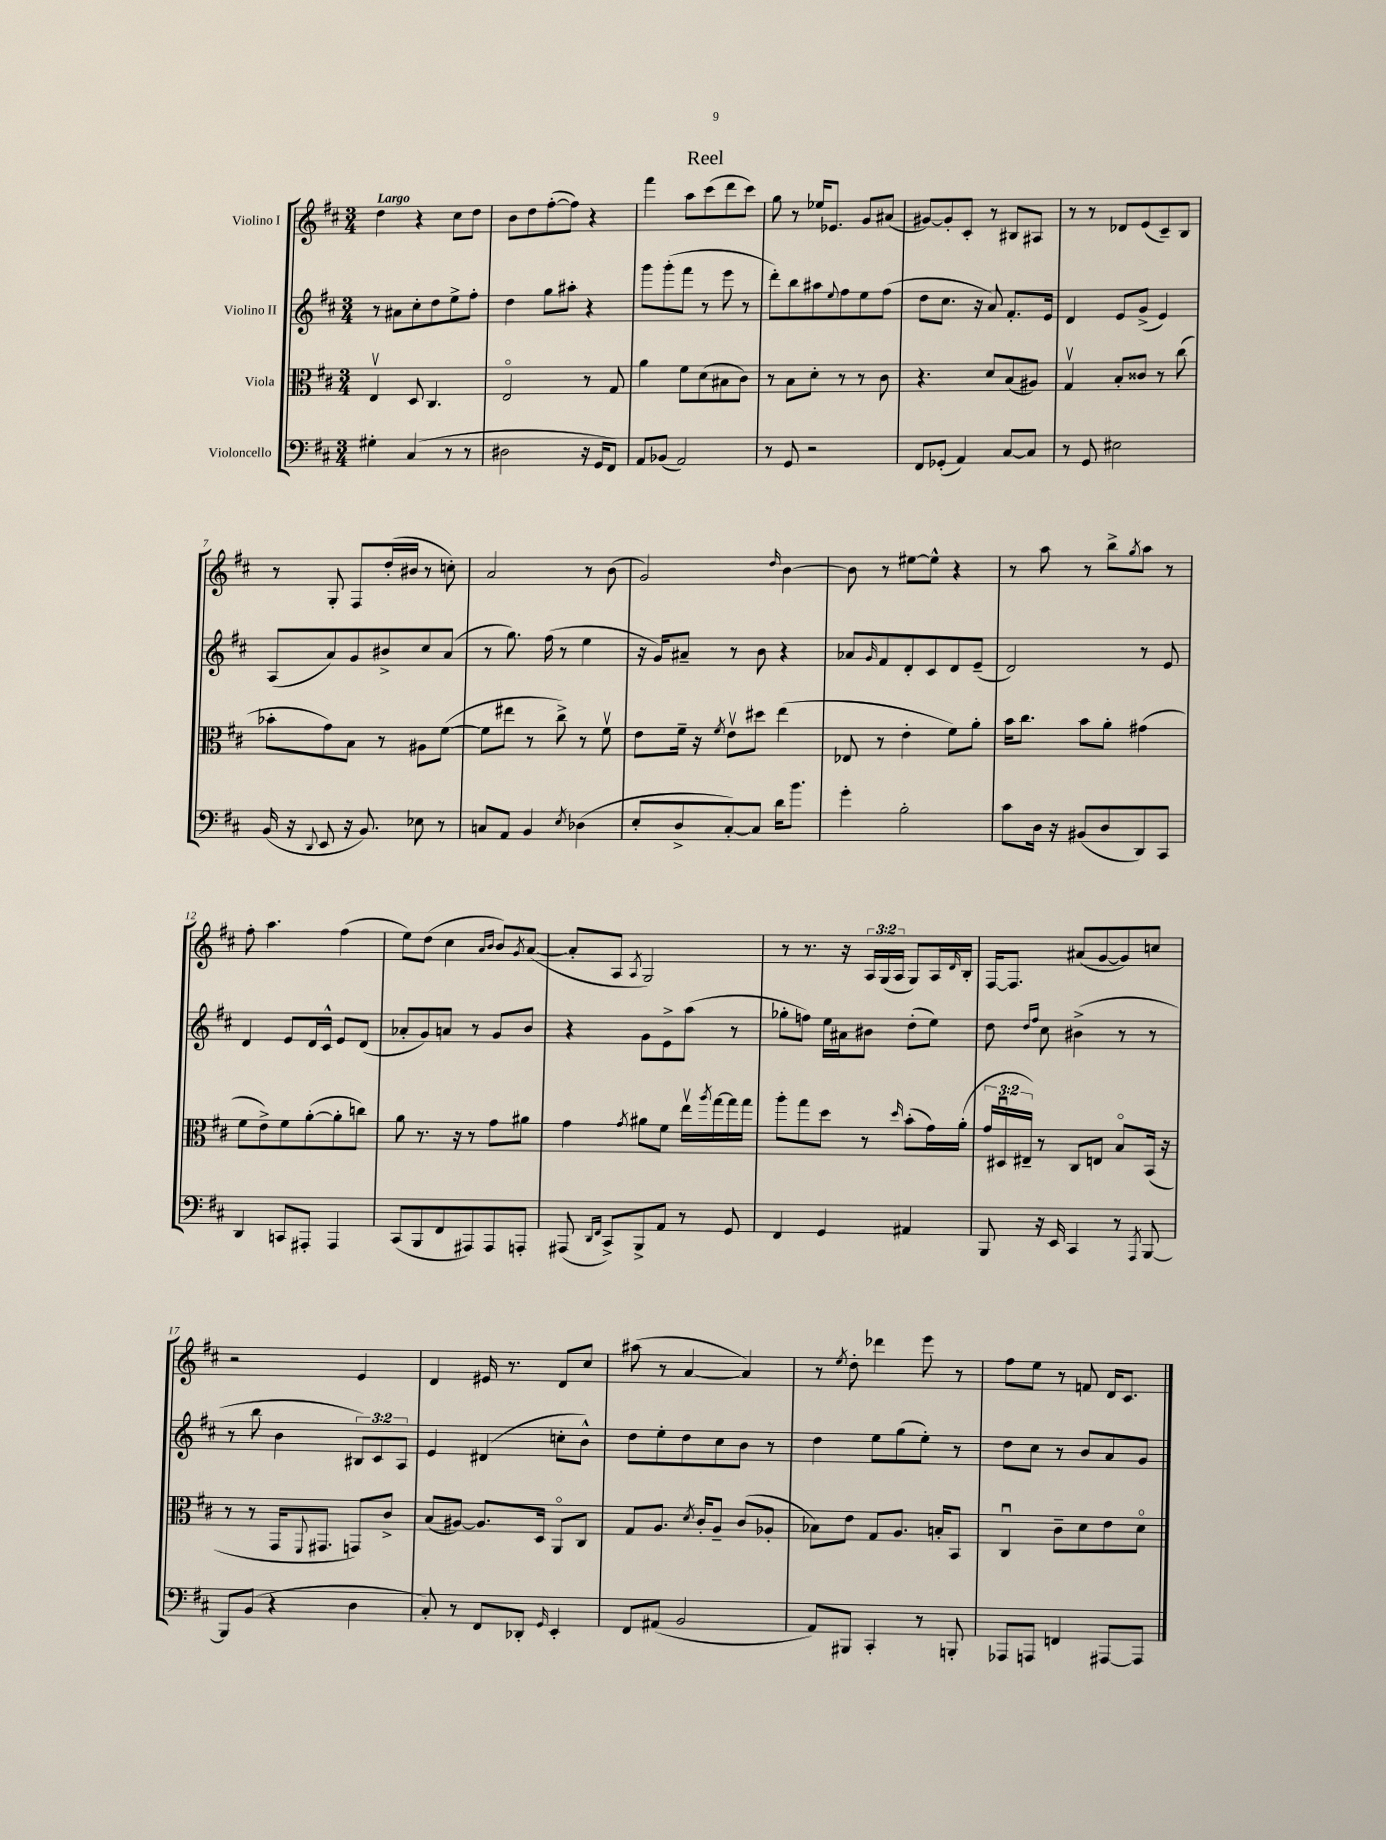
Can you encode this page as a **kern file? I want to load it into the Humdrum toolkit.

**kern	**kern	**kern	**kern
*part4	*part3	*part2	*part1
*staff4	*staff3	*staff2	*staff1
*I"Violoncello	*I"Viola	*I"Violino II	*I"Violino I
*clefF4	*clefC3	*clefG2	*clefG2
*k[f#c#]	*k[f#c#]	*k[f#c#]	*k[f#c#]
*M3/4	*M3/4	*M3/4	*M3/4
=1	=1	=1	=1
!	!	!	!LO:TX:a:B:t=Largo
4G#X'\	4Ev/	8r	4dd\
.	.	8a#X\L	.
(4C#/	8D/	8cc#'\	4r
.	4.C#/	8dd\	.
8r	.	8ee^\	8cc#\L
8r	.	8ff#'\J	8dd\J
=2	=2	=2	=2
2D#X\	2E/	4dd\	8b\L
.	.	.	8dd\
.	.	8gg\L	([8ff#'\
.	.	8aa#X'\J	8ff#\J])
16r	8r	4r	4r
16GG/KL	.	.	.
8FF#/J)	8G/	.	.
=3	=3	=3	=3
8AA/L	4a\	8ggg\L	4fff#\
(8BB-X/J	.	(8ggg'\	.
2AA/)	8f#\L	8fff#\J	8aa\L
.	(8d\	8r	(8ccc#\
.	8B#X\	8eee\	8ddd\
.	8c#\J)	8r	8ccc#\J)
=4	=4	=4	=4
8r	8r	8ddd'\L)	8gg\
8GG/	8B\L	8bb\	8r
2r	8d'\J	8aa#X\	16ee-X/KL
.	.	.	8.e-X/J
.	.	8qqee/	.
.	8r	8ff#\	.
.	8r	8ee\	8g/L
.	8c#\	(8ff#\J	(8a#X/J
=5	=5	=5	=5
8FF#/L	4.r	8dd\L	[8g#X/L)
(8GG-X'/J	.	8.cc#\J	8g#'/]
4AA/)	.	.	8c#'/J
.	.	16r	.
.	8d/L	8a/)	8r
[8C#/L	(8B/	8.f#'/L	8B#X/L
8C#/J]	8A#X/J)	.	8A#X/J
.	.	16e/Jk	.
=6	=6	=6	=6
8r	4Gv/	4d/	8r
8GG/	.	.	8r
2E#X\	8B'/L	8e/L	8d-X/L
.	8c##X/J	(8g^/J	(8e/
.	8r	4e/)	8c#~/)
.	(8cc#\	.	8B/J
!!LO:LB:g=z
=7	=7	=7	=7
(16BB/	8b-X'\L	(8A/L	8r
16r	.	.	.
8qqDD/	.	.	.
8EE/	8g\)	8a/)	8G'/
16r	8B\J	8g/	8F#/L
8.BB/)	.	.	.
.	8r	8b#X^/	(16dd'/L
.	.	.	16b#X/JJ
8E-X\	8A#X\L	8cc#/	8r
8r	([8f#\J	(8a/J	8ccn'\)
=8	=8	=8	=8
8Cn/L	8f#\L]	8r	2a/
8AA/J	8ee#X\J	8.gg\)	.
4BB/	8r	.	.
.	.	(16ff#\	.
.	8cc#^\)	8r	.
8qE/	.	.	.
(4D-X\	8r	4ee\	8r
.	8f#v\	.	(8b\
=9	=9	=9	=9
8E'/L	8e\L	16r	2g/)
.	.	16g/KL)	.
8D^/	16f#~\Jk	8a#X~/J	.
.	16r	.	.
.	8qf#/	.	.
[8C#'/)	8ev\L	8r	.
8C#/J]	8dd#X\J	8b\	.
.	.	.	16qqdd/
16d\KL	(4ee\	4r	[4b\
8.b\J	.	.	.
=10	=10	=10	=10
4g'\	8E-X/	8a-X/L	8b\]
.	.	16qqg/	.
.	8r	8f#/	8r
2B'\	4e'\	8d'/	[8ee#X\L
.	.	8c#/	8ee#^^\J]
.	8f#\L)	8d/	4r
.	8a'\J	(8e~/J	.
=11	=11	=11	=11
8c#\L	16b\KL	2d/)	8r
.	8.cc#\J	.	.
16D\Jk	.	.	8aa\
16r	.	.	.
(8BB#X/L	8b\L	.	8r
8D/	8a'\J	.	8bb^\L
.	.	.	8qgg/
8DD/)	(4g#X\	8r	8aa\J
8CC#/J	.	8e/	8r
!!LO:LB:g=z
=12	=12	=12	=12
4DD/	8f#\L	4d/	8ff#'\
.	8e^\)	.	4.aa\
8CCn/L	8f#\	8e/L	.
8AAA#X'/J	([8a'\	16d/L	.
.	.	16c#^^/JJ	.
4AAA#/	8a'\]	8e/L	(4ff#\
.	8ccn\J)	(8d/J	.
=13	=13	=13	=13
(8CC#/L	8a\	8a-X'/L	8ee\L)
8BBB/	8.r	8g/)	(8dd\J
8FF#/	.	8an/J	4cc#\
.	16r	.	.
8AAA#X/)	8r	8r	.
.	.	.	16qqa/LL
.	.	.	16qqb/JJ
8AAA#/	8g\L	8g/L	8b/L)
.	.	.	8qg/
8AAAn'/J	8a#X\J	8b/J	([8a/J
=14	=14	=14	=14
(8AAA#X/	4g\	4r	8a'/L]
16qqDD/LL	.	.	.
16qqFF#/JJ	.	.	.
8CC#^/L)	.	.	8A/J
.	8qg/	.	8qA/
8BBB^/	8a#X\L	8g\L	2G/)
8AA/J	8f#\J	8e^\	.
8r	16eev\LL	(8aa\J	.
.	8qaa/	.	.
.	[16gg\	.	.
8GG/	16gg\]	8r	.
.	16gg\JJ	.	.
=15	=15	=15	=15
4FF#/	8aa'\L	8gg-X'\L	8r
.	8gg\	8ffn\J)	8.r
4GG/	8dd\J	16ee\LL	.
.	.	16a#X\J	16r
.	8r	8b#X\J	24A/LL
.	.	.	(24G/
.	.	.	24A/JJ
.	16qqdd/	.	.
4AA#X/	(8b'\L	(8dd'\L	8G/L)
.	16g\L)	8ee\J)	16A/L
.	.	.	16qqd/
.	(16a'\JJ	.	16B'/JJ
=16	=16	=16	=16
8BBB/	24g/LL	8dd\	[16F#/KL
.	24D#Xu/	.	.
.	.	.	8.F#/J]
.	24E#X~/JJ)	.	.
.	.	16qqdd/LL	.
.	.	16qqff#/JJ	.
16r	8r	8cc#\	.
16EE/	.	.	.
4CC#/	8C#/L	(4b#X^\	(8a#X/L
.	8En/J	.	[8g/
8r	8B/L	8r	8g/])
8qAAA/	.	.	.
[8BBB/	(16BB/Jk	8r	8ccn/J
.	16r	.	.
!!LO:LB:g=z
=17	=17	=17	=17
8BBB/L]	8r	8r	2r
(8BB/J	8r	8bb\	.
4r	16GG/KL	4b\	.
.	8qqFF#/	.	.
.	8.GG#X/J	.	.
4D\	8GGn/L)	12B#X/L)	4e/
.	.	12c#/	.
.	8c#^/J	.	.
.	.	12A/J	.
=18	=18	=18	=18
8C#'/)	(8B/L	4e/	4d/
8r	[8A#X/J)	.	.
8FF#/L	8.A#/L]	(4d#X/	16e#X/
.	.	.	8.r
8DD-X'/J	.	.	.
.	16D/Jk	.	.
16qqGG/	.	.	.
4EE'/	8AA/L	8ccn'\L	8d/L
.	8C#/J	8b^^\J)	8cc#/J
=19	=19	=19	=19
8FF#/L	8G/L	8dd\L	(8aa#X\
(8AA#X/J	8.A/J	8ee'\	8r
2BB/	.	8dd\	[4a/
.	8qd/	.	.
.	16c#'/KL	.	.
.	8A~/J	8cc#\	.
.	(8c#/L	8b\J	4a/])
.	8A-X'/J	8r	.
=20	=20	=20	=20
8AA/L)	8B-X\L)	4dd\	8r
.	.	.	8qee/
8BBB#X/J	8e\J	.	8dd'\
4CC#'/	8G/L	8ee\L	4ddd-X\
.	8.A/J	(8gg\	.
8r	.	8ee'\J)	8eee\
.	16Bn'/KL	.	.
8BBBn'/	8BB/J	8r	8r
=21	=21	=21	=21
8AAA-X/L	4C#u/	8dd\L	8ff#\L
8AAAn/J	.	8cc#\J	8ee\J
4FFn/	8c#~\L	8r	8r
.	8d\	8b/L	8fn/
[8AAA#X/L	8e\	8a/	16d/KL
.	.	.	8.c#/J
8AAA#/J]	8d\J	8g/J	.
==	==	==	==
*-	*-	*-	*-
